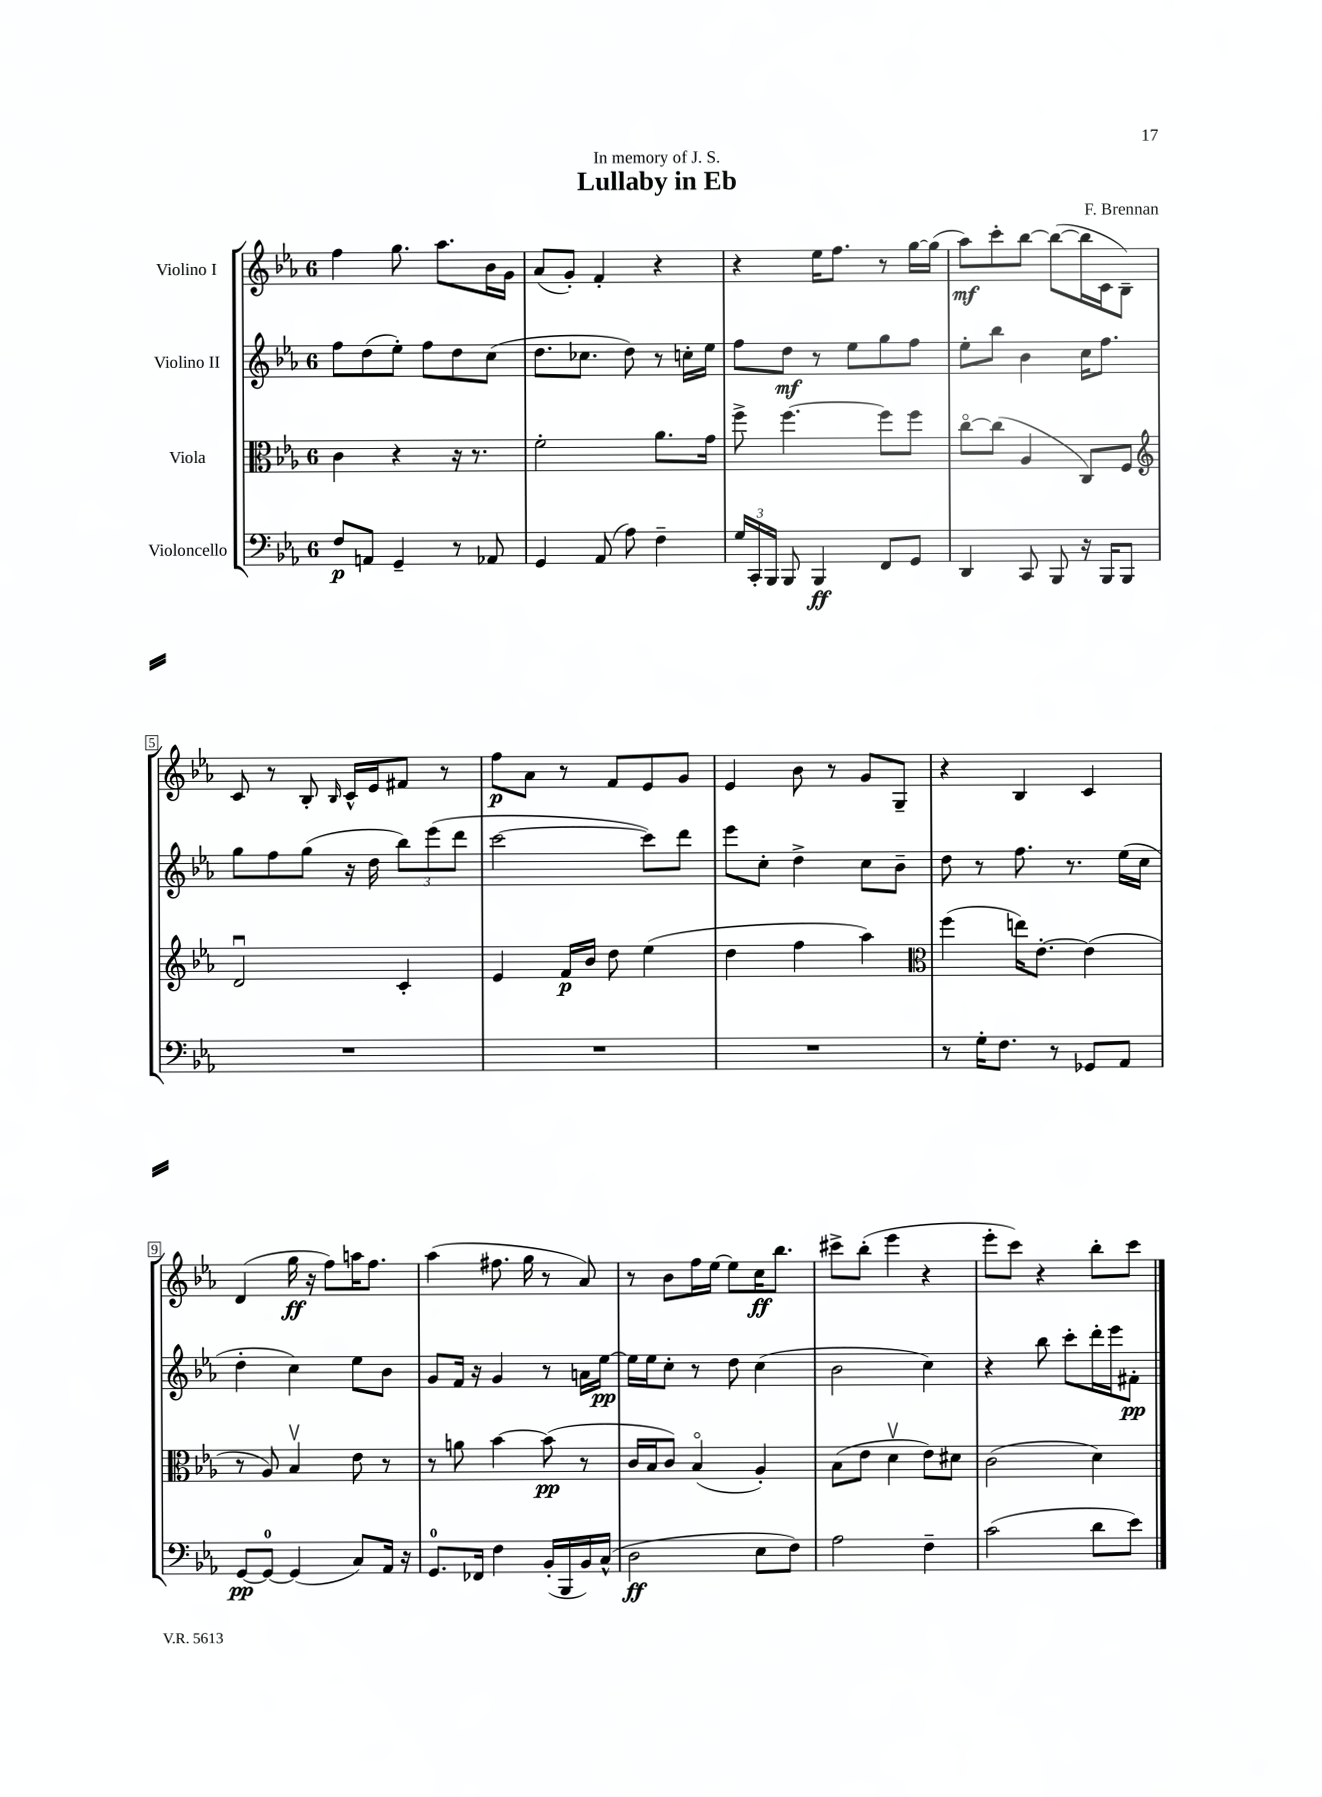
\header { title = "Lullaby in Eb" composer = "F. Brennan" dedication = "In memory of J. S." }
<<
\new StaffGroup <<
\new Staff = "s0" \with { instrumentName = "Violino I" } {
    \clef treble \key ees \major \once \override Staff.TimeSignature.style = #'single-digit \time 6/8
    \autoBeamOff f''4 g''8. aes''8.[ bes'16 g'16] |
    aes'8[( g'8]-.) f'4-. r4 |
    r4 ees''16[ f''8.] r8 g''16[~ g''16]( |
    aes''8[\mf) c'''8-. bes''8]~ bes''8[~( bes''16 c'16 bes8]--) |
    c'8 r8 bes8-. \grace { bes16 } c'16[-^ ees'16 fis'8] r8 |
    f''8[\p aes'8] r8 f'8[ ees'8 g'8] |
    ees'4 bes'8 r8 g'8[ g8]-- |
    r4 bes4 c'4 |
    d'4( g''16\ff r16 f''8[) a''16 f''8.] |
    aes''4( fis''8. g''16 r8 aes'8) |
    r8 bes'8[ f''16 ees''16]~ ees''8[ c''16\ff bes''8.] |
    cis'''8[-> bes''8]-.( ees'''4 r4 |
    ees'''8[-. c'''8]) r4 bes''8[-. c'''8] \bar "|." |
}
\new Staff = "s1" \with { instrumentName = "Violino II" } {
    \clef treble \key ees \major \once \override Staff.TimeSignature.style = #'single-digit \time 6/8
    \autoBeamOff f''8[ d''8( ees''8]-.) f''8[ d''8 c''8]( |
    d''8.[ ces''8.] d''8) r8 c''16[-. ees''16] |
    f''8[ d''8]\mf r8 ees''8[ g''8 f''8] |
    ees''8[-. bes''8] bes'4 c''16[ f''8.] |
    g''8[ f''8 g''8]( r16 d''16 \tuplet 3/2 { bes''8[) ees'''8( d'''8] } |
    c'''2~ c'''8[) d'''8] |
    ees'''8[ c''8]-. d''4-> c''8[ bes'8]-- |
    d''8 r8 f''8. r8. ees''16[( c''16] |
    d''4-. c''4) ees''8[ bes'8] |
    g'8[ f'16] r16 g'4 r8 a'16[ ees''16]~\pp |
    ees''16[ ees''16 c''8]-. r8 d''8 c''4( |
    bes'2 c''4) |
    r4 bes''8 c'''8[-. d'''16-. ees'''16 fis'8]-.\pp \bar "|." |
}
\new Staff = "s2" \with { instrumentName = "Viola" } {
    \clef alto \key ees \major \once \override Staff.TimeSignature.style = #'single-digit \time 6/8
    \autoBeamOff c'4 r4 r16 r8. |
    f'2-. aes'8.[ g'16] |
    f''8-> f''4.~ f''8[ f''8] |
    c''8[~\flageolet c''8]( aes4 c8[) f8] |
    \clef treble d'2\downbow c'4-. |
    ees'4 f'16[\p bes'16] d''8 ees''4( |
    d''4 f''4 aes''4) |
    \clef alto f''4( e''16[) ees'8.]~-. ees'4( |
    r8 aes8) bes4\upbow ees'8 r8 |
    r8 a'8 bes'4~ bes'8\pp( r8 |
    c'16[ bes16 c'8]) bes4\flageolet( aes4-.) |
    bes8[( ees'8] d'4\upbow ees'8[) dis'8] |
    c'2( d'4) \bar "|." |
}
\new Staff = "s3" \with { instrumentName = "Violoncello" } {
    \clef bass \key ees \major \once \override Staff.TimeSignature.style = #'single-digit \time 6/8
    \autoBeamOff f8[\p a,8] g,4-- r8 aes,8 |
    g,4 aes,8( aes8) f4-- |
    \tuplet 3/2 { g16[ c,16-. bes,,16] } bes,,8 bes,,4\ff f,8[ g,8] |
    d,4 c,8 bes,,8 r16 bes,,16[ bes,,8] |
    R2. |
    R2. |
    R2. |
    r8 g16[-. f8.] r8 ges,8[ aes,8] |
    g,8[~\pp g,8]-0~ g,4( c8[) aes,16] r16 |
    g,8.[-0 fes,16] f4 bes,16[-.( bes,,16 bes,16) c16]-^( |
    d2\ff ees8[ f8]) |
    aes2 f4-- |
    c'2( d'8[ ees'8]) \bar "|." |
}
>>
>>
\layout { \context { \Score \override BarNumber.stencil = #(make-stencil-boxer 0.1 0.3 ly:text-interface::print) } }
